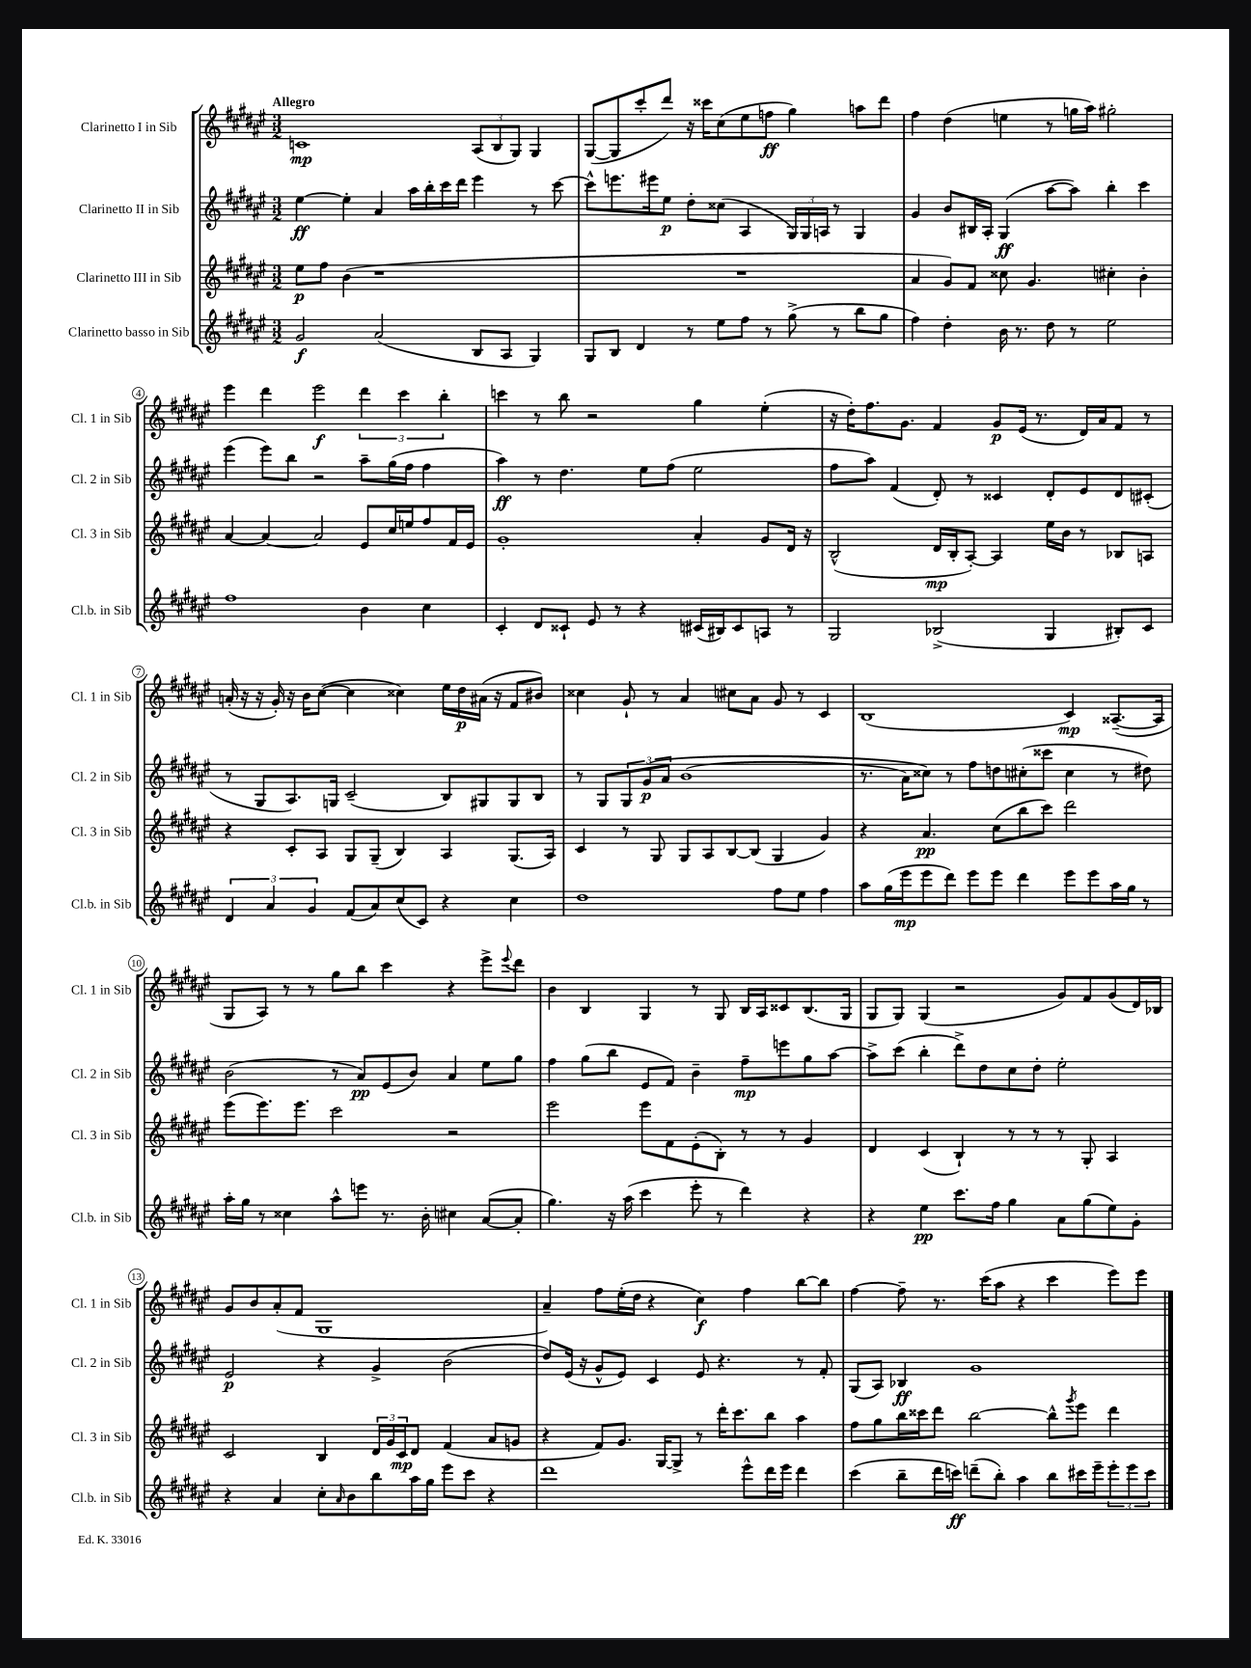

**kern	**dynam	**kern	**dynam	**kern	**dynam	**kern	**dynam
*part4	*part4	*part3	*part3	*part2	*part2	*part1	*part1
*staff4	*staff4	*staff3	*staff3	*staff2	*staff2	*staff1	*staff1
*I"Clarinetto basso in Sib	*	*I"Clarinetto III in Sib	*	*I"Clarinetto II in Sib	*	*I"Clarinetto I in Sib	*
*I'Cl.b. in Sib	*	*I'Cl. 3 in Sib	*	*I'Cl. 2 in Sib	*	*I'Cl. 1 in Sib	*
*clefG2	*	*clefG2	*	*clefG2	*	*clefG2	*
*k[f#c#g#d#a#e#]	*	*k[f#c#g#d#a#e#]	*	*k[f#c#g#d#a#e#]	*	*k[f#c#g#d#a#e#]	*
*M3/2	*	*M3/2	*	*M3/2	*	*M3/2	*
=1	=1	=1	=1	=1	=1	=1	=1
!	!	!	!	!	!	!LO:TX:a:B:t=Allegro	!
2g#/	f	8ee#\L	p	[4ee#\	ff	1cn	mp
.	.	8ff#\J	.	.	.	.	.
.	.	(4b\	.	4ee#'\]	.	.	.
(2a#/	.	1r	.	4a#/	.	.	.
.	.	.	.	16aa#\LL	.	.	.
.	.	.	.	16bb'\	.	.	.
.	.	.	.	16ccc#\	.	.	.
.	.	.	.	16ddd#\JJ	.	.	.
8B/L	.	.	.	4eee#\	.	(12A#/L	.
.	.	.	.	.	.	12B/	.
8A#/J	.	.	.	.	.	.	.
.	.	.	.	.	.	12G#/J)	.
4G#/)	.	.	.	8r	.	4G#/	.
.	.	.	.	[8ccc#\	.	.	.
=2	=2	=2	=2	=2	=2	=2	=2
8G#/L	.	1.r	.	8ccc#^^\L]	.	([8G#/L	.
8B/J	.	.	.	8.eeen\	.	8G#/]	.
4d#/	.	.	.	.	.	8ccc#'/	.
.	.	.	.	16eee#X\k	.	.	.
.	.	.	.	8ee#\J	p	8ddd#/J)	.
8r	.	.	.	8dd#'\L	.	16r	.
.	.	.	.	.	.	16ccc##X\KL	.
8ee#\L	.	.	.	(8cc##X\J	.	(8cc#\	.
8ff#\J	.	.	.	4A#/	.	8ee#\	.
8r	.	.	.	.	.	8ffn\J	ff
(8gg#^\	.	.	.	24G#/LL)	.	4gg#\)	.
.	.	.	.	24G#/	.	.	.
.	.	.	.	24An/JJ	.	.	.
8r	.	.	.	8r	.	.	.
8bb\L	.	.	.	4G#/	.	8aan\L	.
8gg#\J	.	.	.	.	.	8ddd#\J	.
=3	=3	=3	=3	=3	=3	=3	=3
4ff#\)	.	4a#/	.	4g#/	.	4ff#\	.
4dd#'\	.	8g#/L)	.	8b/L	.	(4dd#\	.
.	.	8f#/J	.	16B#X/L	.	.	.
.	.	.	.	16A#'/JJ	.	.	.
16b\	.	8cc##X\	.	(4G#/	ff	4een\	.
8.r	.	.	.	.	.	.	.
.	.	4.g#/	.	.	.	.	.
8dd#\	.	.	.	[8aa#\L	.	8r	.
8r	.	.	.	8aa#\J])	.	16ggn\LL	.
.	.	.	.	.	.	16aa#\JJ)	.
2ee#\	.	4cc#X'\	.	4bb'\	.	2gg#X'\	.
.	.	4b'\	.	4ccc#\	.	.	.
!!LO:LB:g=z
=4	=4	=4	=4	=4	=4	=4	=4
1ff#	.	[4a#/	.	(4eee#\	.	4eee#\	.
.	.	4a#/_	.	8eee#\L)	.	4ddd#\	.
.	.	.	.	8bb\J	.	.	.
.	.	2a#/]	.	2r	.	2eee#\	f
4b\	.	8e#/L	.	8aa#~\L	.	6ddd#\	.
.	.	16cc#/L	.	(16gg#\L	.	.	.
.	.	.	.	.	.	6ccc#\	.
.	.	16een/J	.	16ff#\JJ	.	.	.
4cc#\	.	8ff#/	.	4ff#\	.	.	.
.	.	.	.	.	.	6bb'\	.
.	.	16f#/L	.	.	.	.	.
.	.	16e#/JJ	.	.	.	.	.
=5	=5	=5	=5	=5	=5	=5	=5
4c#'/	.	1g#'	.	4aa#\)	ff	4cccn\	.
8d#/L	.	.	.	8r	.	8r	.
8c##X`/J	.	.	.	4.dd#\	.	8bb\	.
8e#/	.	.	.	.	.	2r	.
8r	.	.	.	.	.	.	.
4r	.	.	.	8ee#\L	.	.	.
.	.	.	.	(8ff#\J	.	.	.
(16c#X/LL	.	4a#'/	.	2ee#\	.	4gg#\	.
16B#X/J)	.	.	.	.	.	.	.
8c#/	.	.	.	.	.	.	.
8An/J	.	8g#/L	.	.	.	(4ee#'\	.
8r	.	16d#/Jk	.	.	.	.	.
.	.	16r	.	.	.	.	.
=6	=6	=6	=6	=6	=6	=6	=6
2G#/	.	(2B^^/	.	8ff#\L	.	16r	.
.	.	.	.	.	.	16dd#'\KL)	.
.	.	.	.	8aa#\J)	.	8.ff#\	.
.	.	.	.	(4f#/	.	.	.
.	.	.	.	.	.	8.g#\J	.
(2B-X^/	.	16d#/LL	mp	8d#'/)	.	4f#/	.
.	.	16B'/J	.	.	.	.	.
.	.	[8A#'/J)	.	8r	.	.	.
.	.	4A#/]	.	4c##X/	.	8g#/L	p
.	.	.	.	.	.	(16e#/Jk	.
.	.	.	.	.	.	8.r	.
4G#/	.	16ee#\LL	.	8d#'/L	.	.	.
.	.	16b\JJ	.	.	.	.	.
.	.	8r	.	8e#/	.	16d#/LL)	.
.	.	.	.	.	.	16a#/J	.
8B#X'/L)	.	8B-X/L	.	8d#/	.	8f#/J	.
8c#/J	.	8An/J	.	(8c#X'/J	.	8r	.
!!LO:LB:g=z
=7	=7	=7	=7	=7	=7	=7	=7
6d#/	.	4r	.	8r	.	(16an'/	.
.	.	.	.	.	.	16r	.
.	.	.	.	8G#/L	.	16r	.
6a#/	.	.	.	.	.	.	.
.	.	.	.	.	.	16g#'/)	.
.	.	8c#'/L	.	8.A#/)	.	16r	.
.	.	.	.	.	.	16b\KL	.
6g#/	.	.	.	.	.	.	.
.	.	8A#/J	.	.	.	([8cc#\J	.
.	.	.	.	16Gn/Jk	.	.	.
(8f#/L	.	8G#/L	.	(2c#~/	.	4cc#\]	.
8a#/)	.	(8G#~/J	.	.	.	.	.
(8cc#/	.	4B/)	.	.	.	4cc##X\)	.
8c#/J)	.	.	.	.	.	.	.
4r	.	4A#/	.	8B/L)	.	16ee#\LL	.
.	.	.	.	.	.	16dd#\	p
.	.	.	.	8G#X/	.	(16a#X\JJ	.
.	.	.	.	.	.	16r	.
4cc#\	.	(8.G#/L	.	8G#/	.	8f#/L	.
.	.	.	.	8B/J	.	8b#X/J)	.
.	.	16A#/Jk)	.	.	.	.	.
=8	=8	=8	=8	=8	=8	=8	=8
1dd#	.	4c#/	.	8r	.	4cc##X\	.
.	.	.	.	8G#/L	.	.	.
.	.	8r	.	12G#/	.	8g#`/	.
.	.	.	.	(12g#/	p	.	.
.	.	8G#/	.	.	.	8r	.
.	.	.	.	12a#/J	.	.	.
.	.	8G#/L	.	(1b	.	4a#/	.
.	.	8A#/	.	.	.	.	.
.	.	[8B/	.	.	.	8cc#X\L	.
.	.	(8B/J]	.	.	.	8a#\J	.
8ff#\L	.	4G#/	.	.	.	8g#/	.
8ee#\J	.	.	.	.	.	8r	.
4ff#\	.	4g#/)	.	.	.	4c#/	.
=9	=9	=9	=9	=9	=9	=9	=9
8aa#\L	.	4r	.	8.r	.	(1B	.
(16gg#\L	.	.	.	.	.	.	.
16eee#\J	mp	.	.	16a#\KL)	.	.	.
8eee#\	.	4.a#/	pp	8cc##X\J)	.	.	.
8ddd#\J)	.	.	.	8r	.	.	.
8eee#\L	.	.	.	8ff#\L	.	.	.
8eee#\J	.	(8cc#\L	.	8ddn\	.	.	.
4ddd#\	.	8bb\	.	(8cc#X'\	.	.	.
.	.	8ccc#\J)	.	8ccc##X\J	.	.	.
8eee#\L	.	2ddd#\	.	4cc#\	.	4c#/)	mp
8eee#\	.	.	.	.	.	.	.
16aa#\L	.	.	.	8r	.	([8.A##X~/L	.
16gg#\JJ	.	.	.	.	.	.	.
8r	.	.	.	8dd#X\)	.	.	.
.	.	.	.	.	.	16A##/Jk]	.
!!LO:LB:g=z
=10	=10	=10	=10	=10	=10	=10	=10
16aa#'\LL	.	(8eee#\L	.	(2b\	.	8G#/L	.
16gg#\JJ	.	.	.	.	.	.	.
8r	.	8.eee#\)	.	.	.	8A#/J)	.
4cc##X\	.	.	.	.	.	8r	.
.	.	8.eee#\J	.	.	.	.	.
.	.	.	.	.	.	8r	.
8aa#^^\L	.	2ccc#\	.	8r	.	8gg#\L	.
8eeen\J	.	.	.	8a#/L)	pp	8bb\J	.
8.r	.	.	.	(8e#/	.	4ccc#\	.
.	.	.	.	8b/J)	.	.	.
16b'\	.	.	.	.	.	.	.
4cc#X\	.	2r	.	4a#/	.	4r	.
([8a#/L	.	.	.	8ee#\L	.	8eee#^\L	.
.	.	.	.	.	.	8qqeee#/	.
8a#'/J]	.	.	.	8gg#\J	.	8ddd#\J	.
=11	=11	=11	=11	=11	=11	=11	=11
4.gg#\)	.	2eee#\	.	4ff#\	.	4b\	.
.	.	.	.	(8gg#\L	.	4B/	.
16r	.	.	.	8bb\J	.	.	.
(16aa#\	.	.	.	.	.	.	.
4ccc#\	.	8eee#\L	.	8e#/L	.	4G#/	.
.	.	8f#\	.	8f#/J)	.	.	.
8eee#'\	.	(8e#'\	.	4b~\	.	8r	.
8r	.	8B'\J)	.	.	.	8G#/	.
4ddd#\)	.	8r	.	8ff#~\L	mp	16B/LL	.
.	.	.	.	.	.	16A#/J	.
.	.	8r	.	8eeen\	.	8c##X/	.
4r	.	4g#/	.	8gg#\	.	(8.B/	.
.	.	.	.	[8aa#\J	.	.	.
.	.	.	.	.	.	16G#/Jk	.
=12	=12	=12	=12	=12	=12	=12	=12
4r	.	4d#/	.	8aa#^\L]	.	8G#/L	.
.	.	.	.	(8ccc#\J	.	8G#/J)	.
4ee#\	pp	(4c#/	.	4bb'\	.	(4G#/	.
8.ccc#\L	.	4B`/)	.	8ddd#^\L)	.	2r	.
.	.	.	.	8dd#\	.	.	.
16ff#\Jk	.	.	.	.	.	.	.
4gg#\	.	8r	.	8cc#\	.	.	.
.	.	8r	.	8dd#'\J	.	.	.
8a#\L	.	8r	.	2ee#'\	.	8g#/L)	.
(8gg#\	.	8G#'/	.	.	.	8f#/	.
8ee#\)	.	4A#/	.	.	.	(8g#/	.
8g#'\J	.	.	.	.	.	16d#/L)	.
.	.	.	.	.	.	16B-X/JJ	.
!!LO:LB:g=z
=13	=13	=13	=13	=13	=13	=13	=13
4r	.	2c#/	.	2e#/	p	8g#/L	.
.	.	.	.	.	.	8b/	.
4a#/	.	.	.	.	.	(8a#'/	.
.	.	.	.	.	.	8f#/J	.
8cc#'\L	.	4B/	.	4r	.	1G#	.
16qqa#/	.	.	.	.	.	.	.
8b\	.	.	.	.	.	.	.
8bb\	.	24d#/LL	.	4g#^/	.	.	.
.	.	24g#/	.	.	.	.	.
.	.	24c#/J	mp	.	.	.	.
16aa#\L	.	8d#/J	.	.	.	.	.
16gg#\JJ	.	.	.	.	.	.	.
8eee#\L	.	(4f#/	.	(2b\	.	.	.
8ccc#\J	.	.	.	.	.	.	.
4r	.	8a#/L	.	.	.	.	.
.	.	8gn/J	.	.	.	.	.
=14	=14	=14	=14	=14	=14	=14	=14
1ddd#	.	4r	.	8dd#/L)	.	4a#~/)	.
.	.	.	.	(16e#/Jk	.	.	.
.	.	.	.	16r	.	.	.
.	.	8f#/L)	.	8g#^^/L	.	8ff#\L	.
.	.	8.g#/J	.	8e#/J)	.	(16ee#'\L	.
.	.	.	.	.	.	16dd#\JJ	.
.	.	.	.	4c#/	.	4r	.
.	.	[16G#/KL	.	.	.	.	.
.	.	8G#^/J]	.	.	.	.	.
.	.	8r	.	8e#/	.	4cc#\)	f
.	.	16ddd#'\KL	.	4.r	.	.	.
.	.	8.ccc#\	.	.	.	.	.
8eee#^^\L	.	.	.	.	.	4ff#\	.
16ddd#\L	.	8bb\J	.	.	.	.	.
16eee#\JJ	.	.	.	.	.	.	.
4ddd#\	.	4aa#\	.	8r	.	[8bb\L	.
.	.	.	.	8f#'/	.	8bb\J]	.
=15	=15	=15	=15	=15	=15	=15	=15
(4ccc#\	.	8ff#\L	.	(8G#/L	.	[4ff#\	.
.	.	8gg#\	.	8A#/J)	.	.	.
8bb~\L	.	16bb\L	.	4B-X/	ff	8ff#~\]	.
.	.	16ccc##X\J	.	.	.	.	.
16ddd#\L	.	8ddd#\J	.	.	.	8.r	.
16cccn\JJ)	ff	.	.	.	.	.	.
(8dddn~\L	.	[2bb\	.	1g#	.	.	.
.	.	.	.	.	.	(16ccc#\KL	.
8bb'\J)	.	.	.	.	.	8aa#\J	.
4aa#\	.	.	.	.	.	4r	.
8bb\L	.	8bb^^\L]	.	.	.	4ccc#\	.
.	.	8qggg#/	.	.	.	.	.
16ccc#X\L	.	8eee#\J	.	.	.	.	.
16eee#~\J	.	.	.	.	.	.	.
12eee#'\	.	4ddd#\	.	.	.	8eee#\L)	.
12eee#\	.	.	.	.	.	.	.
.	.	.	.	.	.	8eee#\J	.
12ccc#\J	.	.	.	.	.	.	.
==	==	==	==	==	==	==	==
*-	*-	*-	*-	*-	*-	*-	*-
